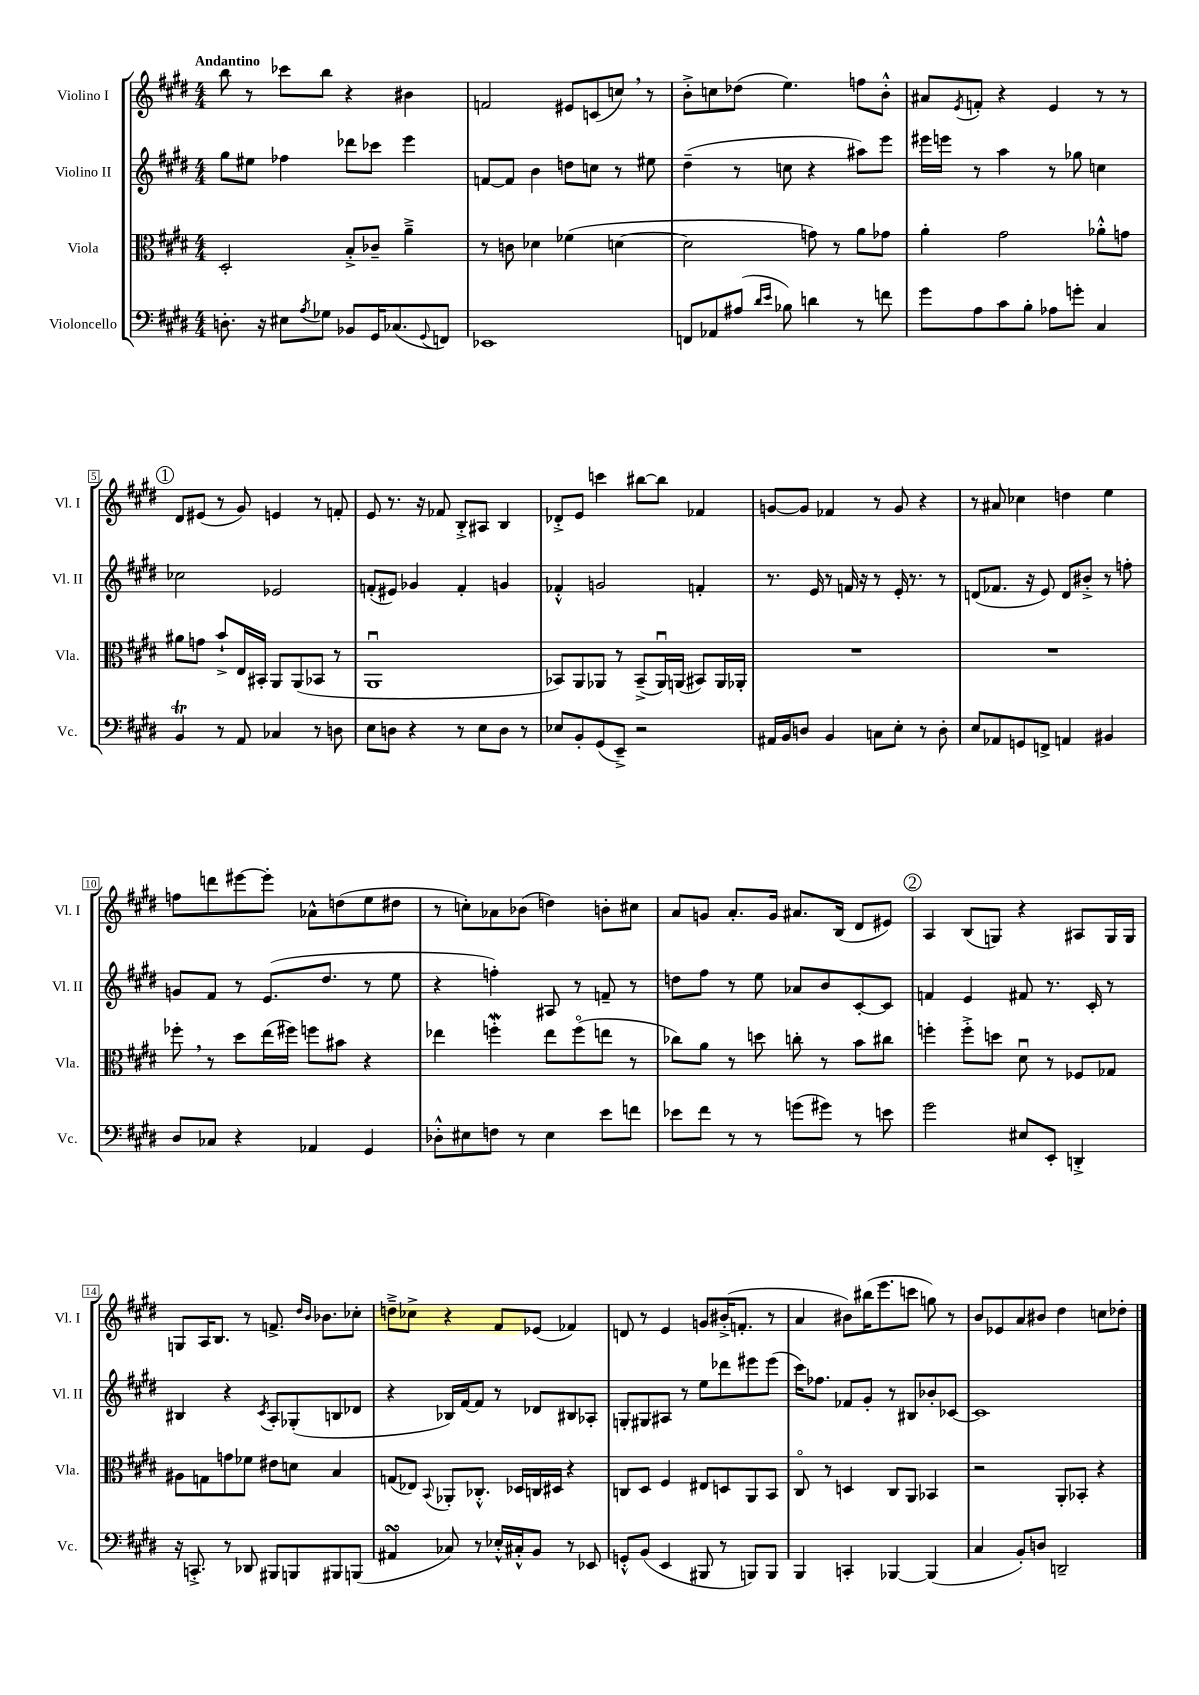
<<
\new StaffGroup <<
\new Staff = "s0" \with { instrumentName = "Violino I" shortInstrumentName = "Vl. I" } {
    \clef treble \key e \major \numericTimeSignature \time 4/4 \tempo "Andantino"
    b''8 r8 ces'''8 b''8 r4 bis'4 |
    f'2 eis'8 c'8( c''8) \breathe r8 |
    b'8-.-> c''8 des''8( e''4.) f''8 b'8-.-^ |
    ais'8 \acciaccatura { e'8 } f'8-. r4 e'4 r8 r8 |
    \mark \markup { \circle "1" } dis'8 eis'8( r8 gis'8) e'4 r8 f'8-. |
    e'8 r8. r16 fes'8 b8-.-> ais8 b4 |
    des'8-.-> e'8 c'''4 bis''8~ bis''8 fes'4 |
    g'8~ g'8 fes'4 r8 g'8 r4 |
    r8 ais'8 ces''4 d''4 e''4 |
    f''8 d'''8 eis'''8~ eis'''8-. aes'8-^ d''8( e''8 dis''8 |
    r8 c''8-.) aes'8 bes'8( d''4) b'8-. cis''8 |
    a'8 g'8 a'8.-. g'16 ais'8. b16( dis'8 eis'8) |
    \mark \markup { \circle "2" } a4 b8( g8) r4 ais8 g16 g16 |
    g8 a16 b8. r8 f'8.-> \grace { dis''16 b'16 } bes'8. ces''8-. |
    d''8---> ces''8-> r4 fis'8 ees'8( fes'4) |
    d'8 r8 e'4 g'8 bis'16-.->( f'8.-. r8 |
    a'4 bis'8) bis''16( e'''8. c'''8 g''8) r8 |
    b'8 ees'8 a'8 bis'8 dis''4 c''8 des''8-. \bar "|." |
}
\new Staff = "s1" \with { instrumentName = "Violino II" shortInstrumentName = "Vl. II" } {
    \clef treble \key e \major \numericTimeSignature \time 4/4
    gis''8 eis''8 fes''4 des'''8 ces'''8 e'''4 |
    f'8~ f'8 b'4 d''8 c''8 r8 eis''8 |
    dis''4--( r8 c''8 r4 ais''8) e'''8 |
    eis'''16 e'''16 r8 a''4 r8 ges''8 c''4 |
    \mark \markup { \circle "1" } ces''2 ees'2 |
    f'8-.( eis'8) ges'4 f'4-. g'4 |
    fes'4-.-^ g'2 f'4-. |
    r8. e'16 r8 f'16 r16 r8 e'16-. r8. r8 |
    d'8( fes'8. r16 e'8) d'8 bis'8-.-> r8 f''8-. |
    g'8 fis'8 r8 e'8.( dis''8. r8 e''8 |
    r4 f''4-.) ais8 r8 f'8-- r8 |
    d''8 fis''8 r8 e''8 aes'8 b'8 cis'8~-. cis'8 |
    \mark \markup { \circle "2" } f'4 e'4 fis'8 r8. cis'16-. r8 |
    bis4 r4 \acciaccatura { cis'8 } a8-. ges8-.( b8 des'8 |
    r4 bes16) fis'16~ fis'8 r8 des'8 bis8 aes8-. |
    g8-. gis8 ais8 r8 e''8 des'''8 eis'''8 eis'''8( |
    cis'''16) fes''8. fes'8 gis'8-. r8 bis8 bes'8-. ces'8~ |
    ces'1 \bar "|." |
}
\new Staff = "s2" \with { instrumentName = "Viola" shortInstrumentName = "Vla." } {
    \clef alto \key e \major \numericTimeSignature \time 4/4
    dis2-. b8-.-> ces'8-- a'4---> |
    r8 c'8 des'4 fes'4( d'4~ |
    d'2 g'8) r8 a'8 ges'8 |
    a'4-. gis'2 aes'8-.-^ g'8 |
    \mark \markup { \circle "1" } ais'8 g'8 b'8-!-> e16 bis,16-. a,8 a,8( bes,8 r8 |
    a,1\downbow |
    bes,8) a,8 aes,8 r8 bes,8--->( aes,16\downbow) a,16( bis,8) a,16 aes,16-. |
    R1 |
    R1 |
    fes''8-. \breathe r8 dis''8 e''16( fis''16) f''8 bis'8 r4 |
    ees''4 f''4-.\mordent ees''8 f''8\flageolet( e''8 r8 |
    ces''8) a'8 r8 d''8 c''8-. r8 b'8 cis''8 |
    \mark \markup { \circle "2" } f''4-. f''8-.-> d''8 dis'8\downbow r8 fes8 ges8 |
    ais8 g8 g'8 fes'8 eis'8 d'8 b4 |
    g8( ees8) \appoggiatura { b,8 } aes,8-. ces8.-.-^ des16 c16 dis16 r4 |
    c8 dis8 fis4 eis8 d8 a,8 b,8 |
    cis8\flageolet r8 d4 cis8 a,8 bes,4 |
    r2 a,8-. bes,8-. r4 \bar "|." |
}
\new Staff = "s3" \with { instrumentName = "Violoncello" shortInstrumentName = "Vc." } {
    \clef bass \key e \major \numericTimeSignature \time 4/4
    d8.-. r16 eis8 \acciaccatura { a8 } ges8 bes,8 gis,16 ces8.( \appoggiatura { gis,8 } f,8) |
    ees,1 |
    f,8 aes,8 ais8( \grace { dis'16 e'16 } bes8) d'4 r8 f'8 |
    gis'8 a8 cis'8 b8-. aes8 g'8-. cis4 |
    \mark \markup { \circle "1" } b,4\trill r8 a,8 ces4 r8 d8 |
    e8 d8 r4 r8 e8 d8 r8 |
    ees8 b,8-. gis,8( e,8--->) r2 |
    ais,16 b,16 d8 b,4 c8 e8-. r8 d8-. |
    e8 aes,8 g,8 f,8-> a,4 bis,4 |
    dis8 ces8 r4 aes,4 gis,4 |
    des8-.-^ eis8 f8 r8 eis4 e'8 f'8 |
    ees'8 fis'8 r8 r8 g'8( gis'8) r8 e'8 |
    \mark \markup { \circle "2" } gis'2 eis8 e,8-. d,4-.-> |
    r16 c,8.-.-> r8 des,8 bis,,8 b,,8 bis,,8 b,,8( |
    ais,4\turn ces8) r8 ees16-.-^ cis16-.-^ b,8 r8 ees,8 |
    g,8-.-^ b,8( e,4 bis,,8 r8 b,,8) b,,8 |
    b,,4 c,4-. bes,,4~ bes,,4( |
    cis4 b,8-.) d8 d,2-- \bar "|." |
}
>>
>>
\layout { \context { \Score \override BarNumber.stencil = #(make-stencil-boxer 0.1 0.3 ly:text-interface::print) } }
